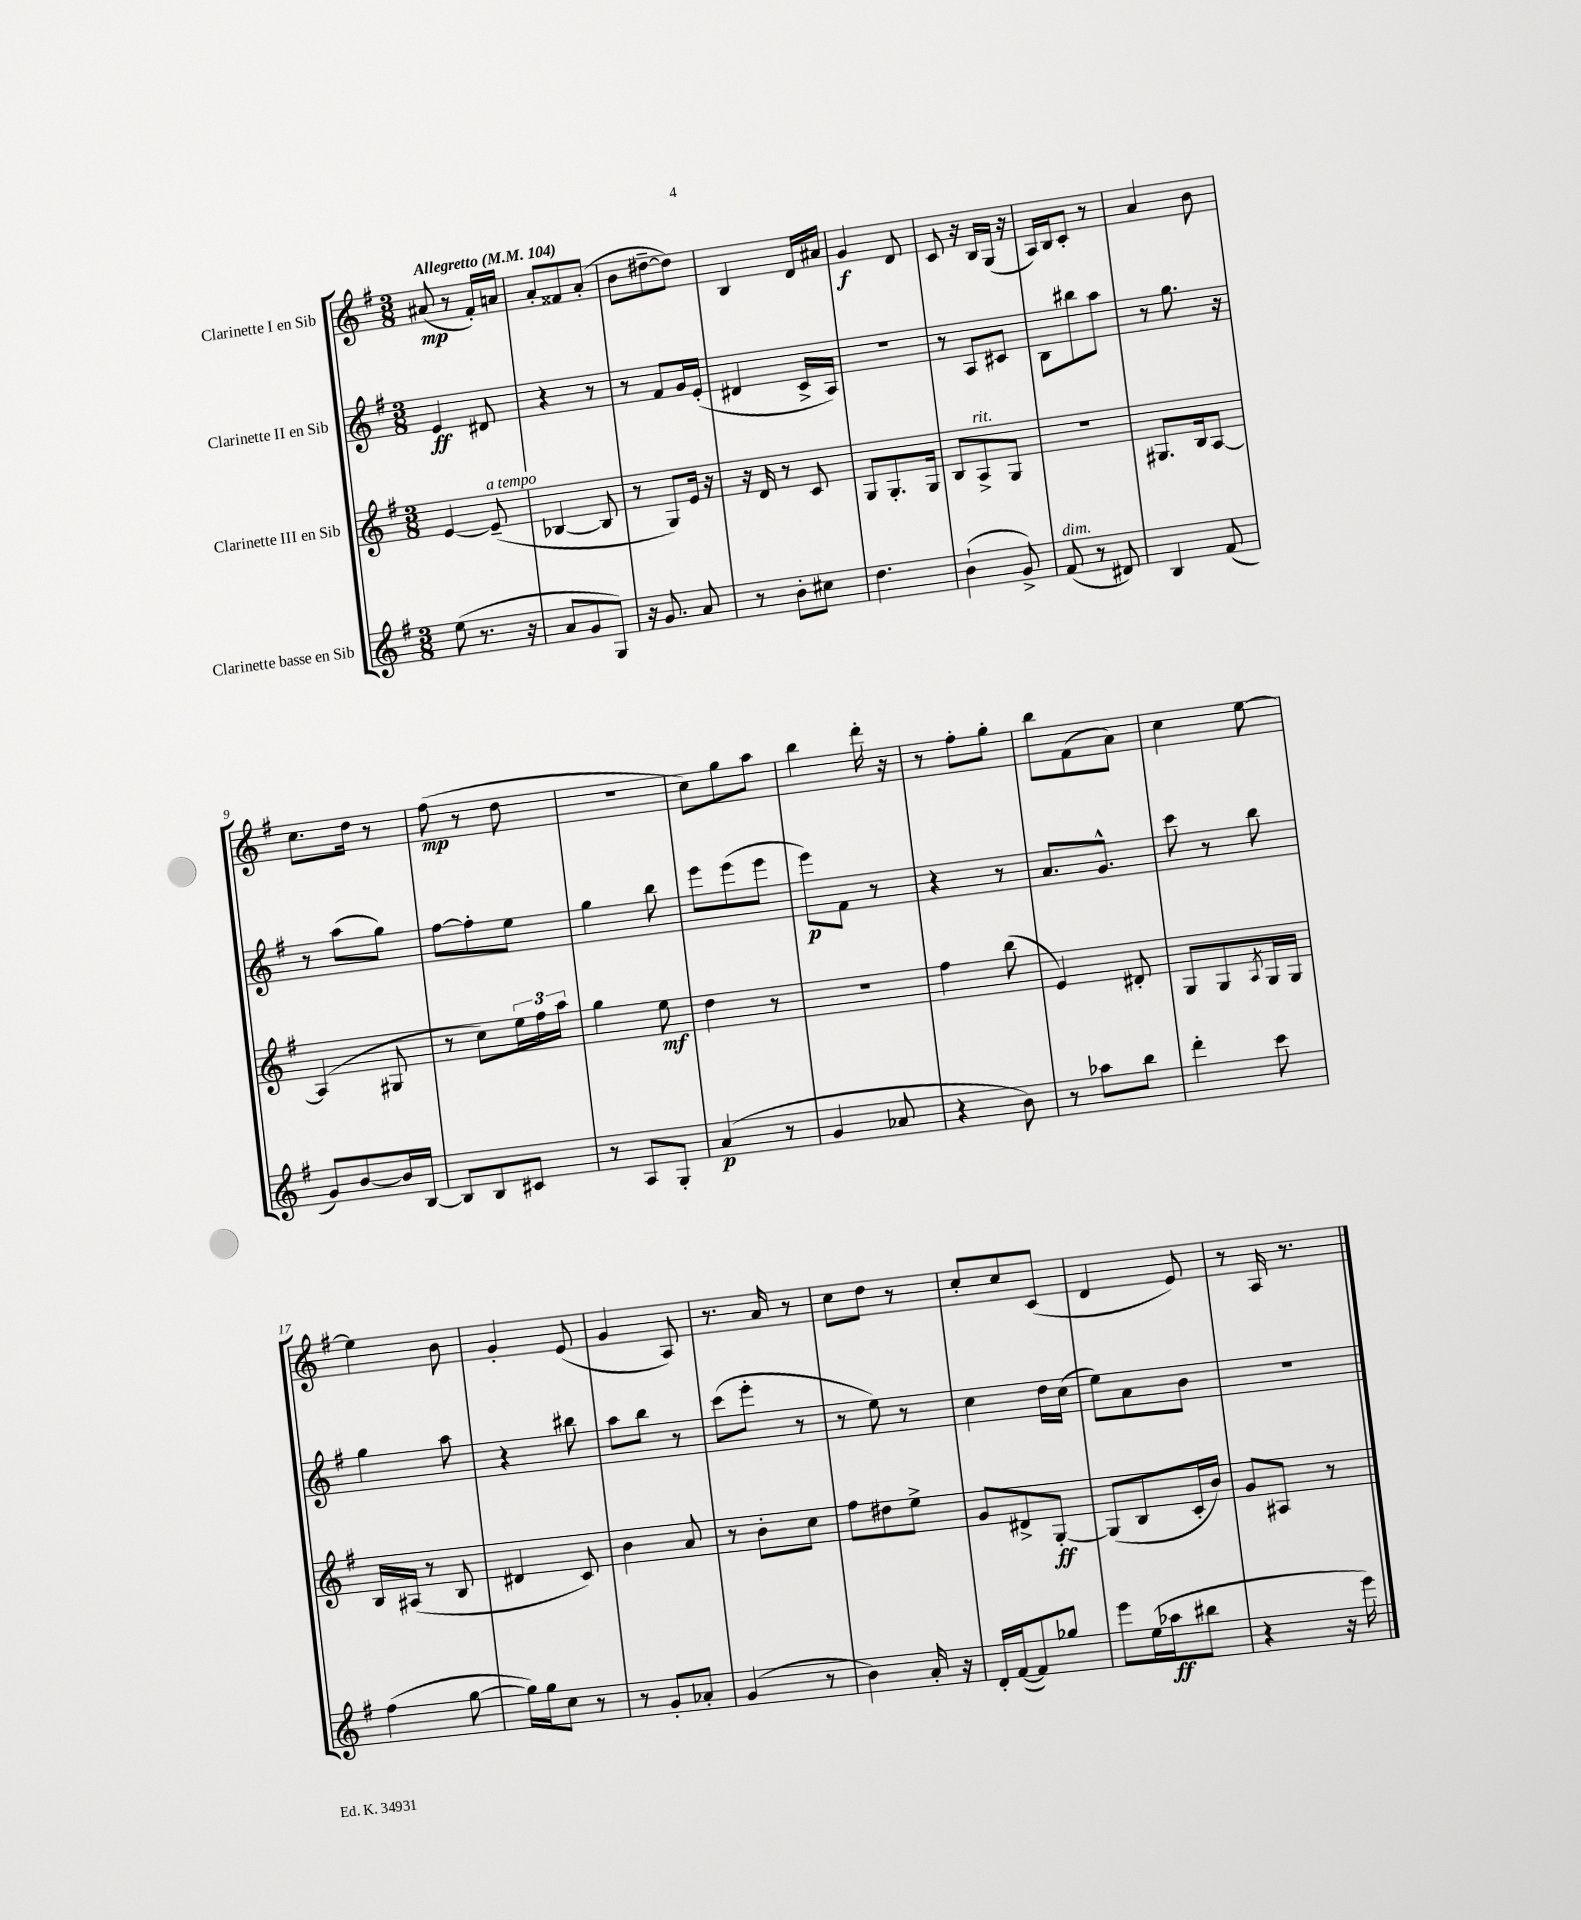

**kern	**dynam	**kern	**dynam	**kern	**dynam	**kern	**dynam
*part4	*part4	*part3	*part3	*part2	*part2	*part1	*part1
*staff4	*staff4	*staff3	*staff3	*staff2	*staff2	*staff1	*staff1
*I"Clarinette basse en Sib	*	*I"Clarinette III en Sib	*	*I"Clarinette II en Sib	*	*I"Clarinette I en Sib	*
*clefG2	*	*clefG2	*	*clefG2	*	*clefG2	*
*k[f#]	*	*k[f#]	*	*k[f#]	*	*k[f#]	*
*M3/8	*	*M3/8	*	*M3/8	*	*M3/8	*
*MM104	*	*MM104	*	*MM104	*	*MM104	*
=1	=1	=1	=1	=1	=1	=1	=1
!	!	!	!	!	!	!LO:TX:a:B:t=Allegretto	!
(8ee\	.	[4e/	.	4e/	ff	(8a#X/	mp
8.r	.	.	.	.	.	8r	.
!	!	!LO:TX:a:i:t=a tempo	!	!	!	!	!
.	.	(8e~/]	.	8d#X/	.	16f#'/LL)	.
16r	.	.	.	.	.	16an/JJ	.
=2	=2	=2	=2	=2	=2	=2	=2
8a/L	.	[4B-X/	.	4r	.	8a'/L	.
8g/	.	.	.	.	.	8f##X/	.
8G/J)	.	8B-/]	.	8r	.	(8a'/J	.
=3	=3	=3	=3	=3	=3	=3	=3
16r	.	8r	.	8r	.	8b\L	.
8.g/	.	.	.	.	.	.	.
.	.	8G/L)	.	8f#/L	.	[8dd#X~\	.
8a/	.	16e/Jk	.	16g/L	.	8dd#\J])	.
.	.	16r	.	(16e'/JJ	.	.	.
=4	=4	=4	=4	=4	=4	=4	=4
8r	.	16r	.	4d#X/	.	4B/	.
.	.	16d/	.	.	.	.	.
8b'\L	.	8r	.	.	.	.	.
8cc#X\J	.	8c/	.	16c^/LL	.	16d/LL	.
.	.	.	.	16A/JJ)	.	16a#X/JJ	.
=5	=5	=5	=5	=5	=5	=5	=5
4.dd\	.	8G/L	.	4.r	.	4g/	f
.	.	8.G'/	.	.	.	.	.
.	.	.	.	.	.	8d/	.
.	.	16G/Jk	.	.	.	.	.
=6	=6	=6	=6	=6	=6	=6	=6
(4b`\	.	8B/L	.	8r	.	8c/	.
!	!	!LO:TX:a:i:t=rit.	!	!	!	!	!
.	.	8A^/	.	8A/L	.	16r	.
.	.	.	.	.	.	16B/LL	.
8g^/)	.	8G/J	.	8c#X/J	.	(16G/JJ	.
.	.	.	.	.	.	16r	.
=7	=7	=7	=7	=7	=7	=7	=7
!LO:TX:a:i:t=dim.	!	!	!	!	!	!	!
(8f#/	.	4.r	.	8B\L	.	16A/LL)	.
.	.	.	.	.	.	16B/J	.
8r	.	.	.	8bb#X\	.	8c'/J	.
8d#X/)	.	.	.	8aa\J	.	8r	.
=8	=8	=8	=8	=8	=8	=8	=8
4B/	.	8.G#X/L	.	8r	.	4a/	.
.	.	.	.	8.gg\	.	.	.
.	.	16B/k	.	.	.	.	.
(8f#/	.	[8A/J	.	.	.	8b\	.
.	.	.	.	16r	.	.	.
!!LO:LB:g=z
=9	=9	=9	=9	=9	=9	=9	=9
8g/L)	.	(4A/]	.	8r	.	8.cc\L	.
[8b/	.	.	.	(8aa\L	.	.	.
.	.	.	.	.	.	16dd\Jk	.
16b/L]	.	8G#X/	.	8gg\J)	.	8r	.
[16B/JJ	.	.	.	.	.	.	.
=10	=10	=10	=10	=10	=10	=10	=10
8B/L]	.	8r	.	[8ff#\L	.	(8ff#\	mp
8B/	.	8cc\L)	.	8ff#'\]	.	8r	.
8c#X/J	.	24ee\L	.	8ee\J	.	8dd\	.
.	.	24ff#\	.	.	.	.	.
.	.	24aa\JJ	.	.	.	.	.
=11	=11	=11	=11	=11	=11	=11	=11
8r	.	4gg\	.	4gg\	.	4.r	.
8A/L	.	.	.	.	.	.	.
8G'/J	.	8ee\	mf	8bb\	.	.	.
=12	=12	=12	=12	=12	=12	=12	=12
(4a/	p	4dd\	.	8eee\L	.	8cc\L)	.
.	.	.	.	(8eee\	.	8gg\	.
8r	.	8r	.	8eee\J	.	8aa\J	.
=13	=13	=13	=13	=13	=13	=13	=13
4g/	.	4.r	.	8eee\L)	p	4bb\	.
.	.	.	.	8f#\J	.	.	.
8a-X/	.	.	.	8r	.	16ddd'\	.
.	.	.	.	.	.	16r	.
=14	=14	=14	=14	=14	=14	=14	=14
4r	.	4ff#\	.	4r	.	8r	.
.	.	.	.	.	.	8ff#'\L	.
8b\)	.	(8bb\	.	8r	.	8gg'\J	.
=15	=15	=15	=15	=15	=15	=15	=15
8r	.	4e/)	.	8.a/L	.	8bb\L	.
8aa-X\L	.	.	.	.	.	(8f#\	.
.	.	.	.	8.g^^/J	.	.	.
8bb\J	.	8d#X'/	.	.	.	8a\J)	.
=16	=16	=16	=16	=16	=16	=16	=16
4ddd'\	.	8G/L	.	8ccc\	.	4cc\	.
.	.	8G/	.	8r	.	.	.
.	.	8qA/	.	.	.	.	.
8ccc\	.	16G/L	.	8bb\	.	[8ee\	.
.	.	16G/JJ	.	.	.	.	.
!!LO:LB:g=z
=17	=17	=17	=17	=17	=17	=17	=17
(4ff#\	.	16B/LL	.	4gg\	.	4ee\]	.
.	.	(16A#X/JJ	.	.	.	.	.
.	.	8r	.	.	.	.	.
[8gg\	.	8B/	.	8aa\	.	8b\	.
=18	=18	=18	=18	=18	=18	=18	=18
16gg\LL])	.	4d#X/	.	4r	.	4g'/	.
16gg\J	.	.	.	.	.	.	.
8cc\J	.	.	.	.	.	.	.
8r	.	8c/)	.	8bb#X\	.	(8e/	.
=19	=19	=19	=19	=19	=19	=19	=19
8r	.	4b\	.	8aa\L	.	4g/	.
8g'/L	.	.	.	8bb\J	.	.	.
8a-X'/J	.	8a/	.	8r	.	8A/)	.
=20	=20	=20	=20	=20	=20	=20	=20
(4g/	.	8r	.	(8ccc\L	.	8.r	.
.	.	8b'\L	.	8eee'\J	.	.	.
.	.	.	.	.	.	16a/	.
8r	.	8cc\J	.	8r	.	8r	.
=21	=21	=21	=21	=21	=21	=21	=21
4b\)	.	8ff#\L	.	8r	.	8cc\L	.
.	.	8dd#X\	.	8ee\)	.	8dd\J	.
16a'/	.	8ee^\J	.	8r	.	8r	.
16r	.	.	.	.	.	.	.
=22	=22	=22	=22	=22	=22	=22	=22
16d'/LL	.	8g/L	.	4cc\	.	8cc'/L	.
([16f#/J	.	.	.	.	.	.	.
8f#/])	.	8d#X^/	.	.	.	8cc/	.
8gg-X/J	.	[8G'/J	ff	16dd\LL	.	(8c/J	.
.	.	.	.	(16cc\JJ	.	.	.
=23	=23	=23	=23	=23	=23	=23	=23
8eee\L	.	(8G/L]	.	8ee\L)	.	4d/	.
(16ee\L	.	8B/	.	8a\	.	.	.
16aa-X\J	ff	.	.	.	.	.	.
8bb#X\J	.	16c'/L	.	8b\J	.	8e/)	.
.	.	16b/JJ)	.	.	.	.	.
=24	=24	=24	=24	=24	=24	=24	=24
4r	.	8g/L	.	4.r	.	8r	.
.	.	8A#X/J	.	.	.	16A/	.
.	.	.	.	.	.	8.r	.
16r	.	8r	.	.	.	.	.
16eee\)	.	.	.	.	.	.	.
==	==	==	==	==	==	==	==
*-	*-	*-	*-	*-	*-	*-	*-
